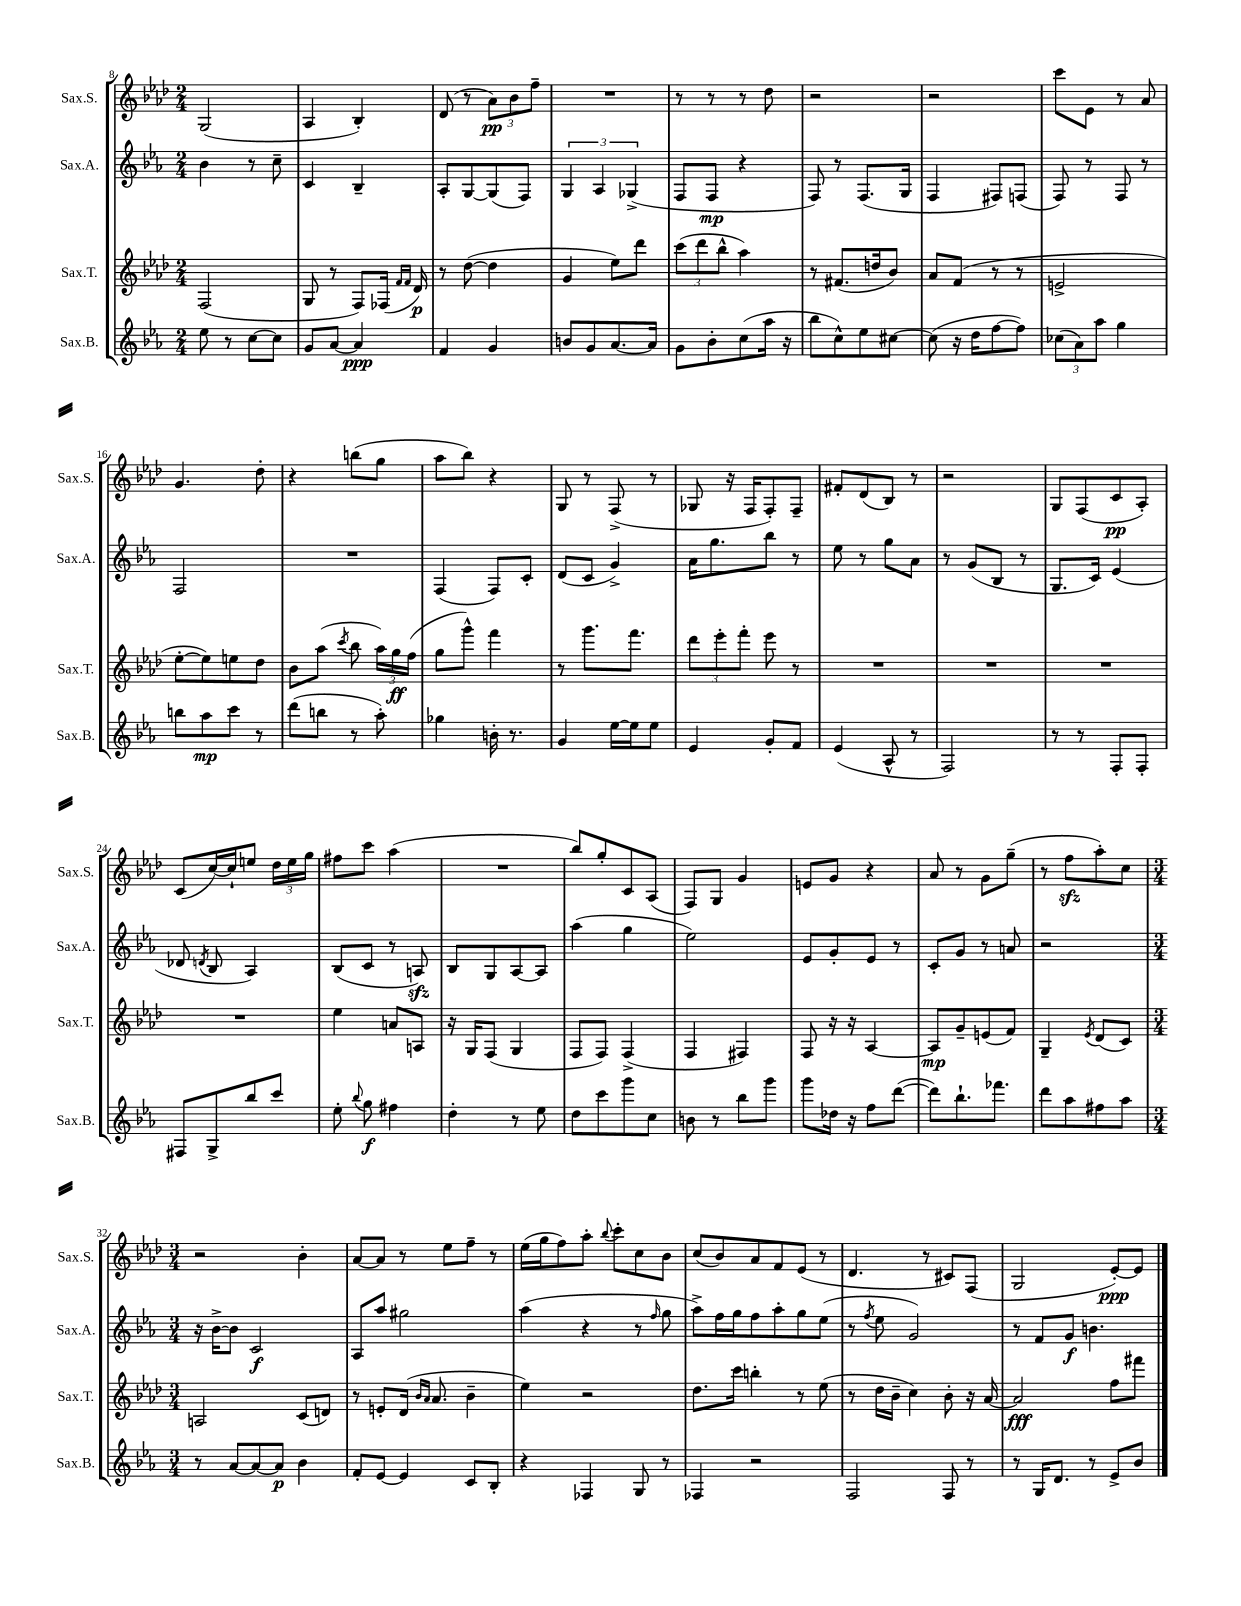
<<
\new StaffGroup <<
\new Staff = "s0" \with { instrumentName = "Sax.S." shortInstrumentName = "Sax.S." } {
    \clef treble \key aes \major \numericTimeSignature \time 2/4
    \autoBeamOff g2( |
    aes4 bes4-.) |
    des'8( r8 \tuplet 3/2 { aes'8[\pp) bes'8 f''8]-- } |
    R2 |
    r8 r8 r8 des''8 |
    r2 |
    r2 |
    c'''8[ ees'8] r8 aes'8 |
    g'4. des''8-. |
    r4 b''8[( g''8] |
    aes''8[ bes''8]) r4 |
    g8 r8 f8->( r8 |
    ges8 r16 f16[ f8-.) f8]-- |
    fis'8[-. des'8( bes8]) r8 |
    r2 |
    g8[ f8( c'8\pp aes8]-.) |
    c'8[( c''16~) c''16-! e''8] \tuplet 3/2 { des''16[ e''16 g''16] } |
    fis''8[ c'''8] aes''4( |
    R2 |
    bes''8[) g''8-. c'8 aes8]( |
    f8[) g8] g'4 |
    e'8[ g'8] r4 |
    aes'8 r8 g'8[ g''8]--( |
    r8 f''8[\sfz aes''8-.) c''8] |
    \numericTimeSignature \time 3/4 r2 bes'4-. |
    aes'8[~ aes'8] r8 ees''8[ f''8]-- r8 |
    ees''16[( g''16 f''8) aes''8]-. \appoggiatura { bes''8 } c'''8[-. c''8 bes'8] |
    c''8[( bes'8) aes'8 f'8 ees'8]( r8 |
    des'4. r8 cis'8[) f8]( |
    g2 ees'8[~-.\ppp) ees'8] \bar "|." |
}
\new Staff = "s1" \with { instrumentName = "Sax.A." shortInstrumentName = "Sax.A." } {
    \clef treble \key ees \major \numericTimeSignature \time 2/4
    \autoBeamOff bes'4 r8 c''8-- |
    c'4 bes4-- |
    aes8[-. g8~ g8( f8]) |
    \tuplet 3/2 { g4 aes4 ges4->( } |
    f8[ f8]\mp r4 |
    f8) r8 f8.[( g16] |
    f4 fis8[) f8]( |
    f8) r8 f8 r8 |
    f2 |
    R2 |
    f4( f8[) c'8]-. |
    d'8[( c'8] g'4->) |
    aes'16[ g''8. bes''8] r8 |
    ees''8 r8 g''8[ aes'8] |
    r8 g'8[( bes8] r8 |
    g8.[ c'16]) ees'4( |
    des'8 \acciaccatura { d'8 } bes8 aes4) |
    bes8[( c'8] r8 a8\sfz) |
    bes8[ g8 aes8~ aes8] |
    aes''4( g''4 |
    ees''2) |
    ees'8[ g'8-. ees'8] r8 |
    c'8[-. g'8] r8 a'8 |
    r2 |
    \numericTimeSignature \time 3/4 r16 bes'16[~-> bes'8] c'2\f |
    aes8[ aes''8] gis''2 |
    aes''4( r4 r8 \grace { f''16 } g''8 |
    aes''8[->) f''16 g''16 f''8 aes''8-. g''8 ees''8]( |
    r8 \acciaccatura { f''8 } ees''8 g'2) |
    r8 f'8[ g'8]\f b'4. \bar "|." |
}
\new Staff = "s2" \with { instrumentName = "Sax.T." shortInstrumentName = "Sax.T." } {
    \clef treble \key aes \major \numericTimeSignature \time 2/4
    \autoBeamOff f2( |
    g8 r8 f8[) fes16]( \grace { f'16[ f'16] } des'16\p) |
    r8 des''8~( des''4 |
    g'4 ees''8[) des'''8] |
    \tuplet 3/2 { c'''8[( des'''8 bes''8]-^ } aes''4) |
    r8 fis'8.[( d''16 bes'8]) |
    aes'8[ f'8]( r8 r8 |
    e'2-> |
    ees''8[~-. ees''8) e''8 des''8] |
    bes'8[ aes''8]( \acciaccatura { c'''8 } bes''8 \tuplet 3/2 { aes''16[) g''16\ff f''16]( } |
    g''8[ g'''8]-^) f'''4 |
    r8 g'''8.[ f'''8.] |
    \tuplet 3/2 { des'''8[ ees'''8-. f'''8]-. } ees'''8 r8 |
    R2 |
    R2 |
    R2 |
    R2 |
    ees''4 a'8[ a8] |
    r16 g16[ f8]( g4 |
    f8[ f8]) f4->( |
    f4 fis4) |
    f8 r16 r16 aes4~ |
    aes8[\mp g'8-- e'8( f'8]) |
    g4-- \acciaccatura { ees'8 } des'8[( c'8]) |
    \numericTimeSignature \time 3/4 a2 c'8[( d'8]) |
    r8 e'8[-. des'16]( \grace { bes'16[ aes'16] } aes'8. bes'4-- |
    ees''4) r2 |
    des''8.[ c'''16] b''4-. r8 ees''8( |
    r8 des''16[ bes'16]-- c''4) bes'8-. r16 aes'16~ |
    aes'2\fff f''8[ fis'''8] \bar "|." |
}
\new Staff = "s3" \with { instrumentName = "Sax.B." shortInstrumentName = "Sax.B." } {
    \clef treble \key ees \major \numericTimeSignature \time 2/4
    \autoBeamOff ees''8 r8 c''8[~ c''8] |
    g'8[ aes'8]~ aes'4\ppp |
    f'4 g'4 |
    b'8[ g'8 aes'8.~ aes'16] |
    g'8[ bes'8-. c''8( aes''16] r16 |
    bes''8[ c''8-^) ees''8 cis''8]~ |
    cis''8( r16 d''16[ f''8~ f''8]) |
    \tuplet 3/2 { ces''8[( aes'8) aes''8] } g''4 |
    b''8[ aes''8\mp c'''8] r8 |
    d'''8[( b''8] r8 aes''8-.) |
    ges''4 b'16-. r8. |
    g'4 ees''16[~ ees''16 ees''8] |
    ees'4 g'8[-. f'8] |
    ees'4( aes8-^ r8 |
    f2) |
    r8 r8 f8[-. f8]-. |
    fis8[ g8-> bes''8 c'''8] |
    ees''8-. \appoggiatura { bes''8 } g''8\f fis''4 |
    d''4-. r8 ees''8 |
    d''8[ c'''8 g'''8 c''8] |
    b'8 r8 bes''8[ g'''8] |
    g'''8[ des''16] r16 f''8[ d'''8]~( |
    d'''8[) bes''8.-! fes'''8.] |
    d'''8[ aes''8 fis''8 aes''8] |
    \numericTimeSignature \time 3/4 r8 aes'8[~ aes'8~ aes'8]\p bes'4 |
    f'8[-. ees'8]~ ees'4 c'8[ bes8]-. |
    r4 fes4 g8 r8 |
    fes4 r2 |
    f2 f8 r8 |
    r8 g16[ d'8.] r8 ees'8[-> bes'8] \bar "|." |
}
>>
>>
\layout { \context { \Score currentBarNumber = #8 } }
